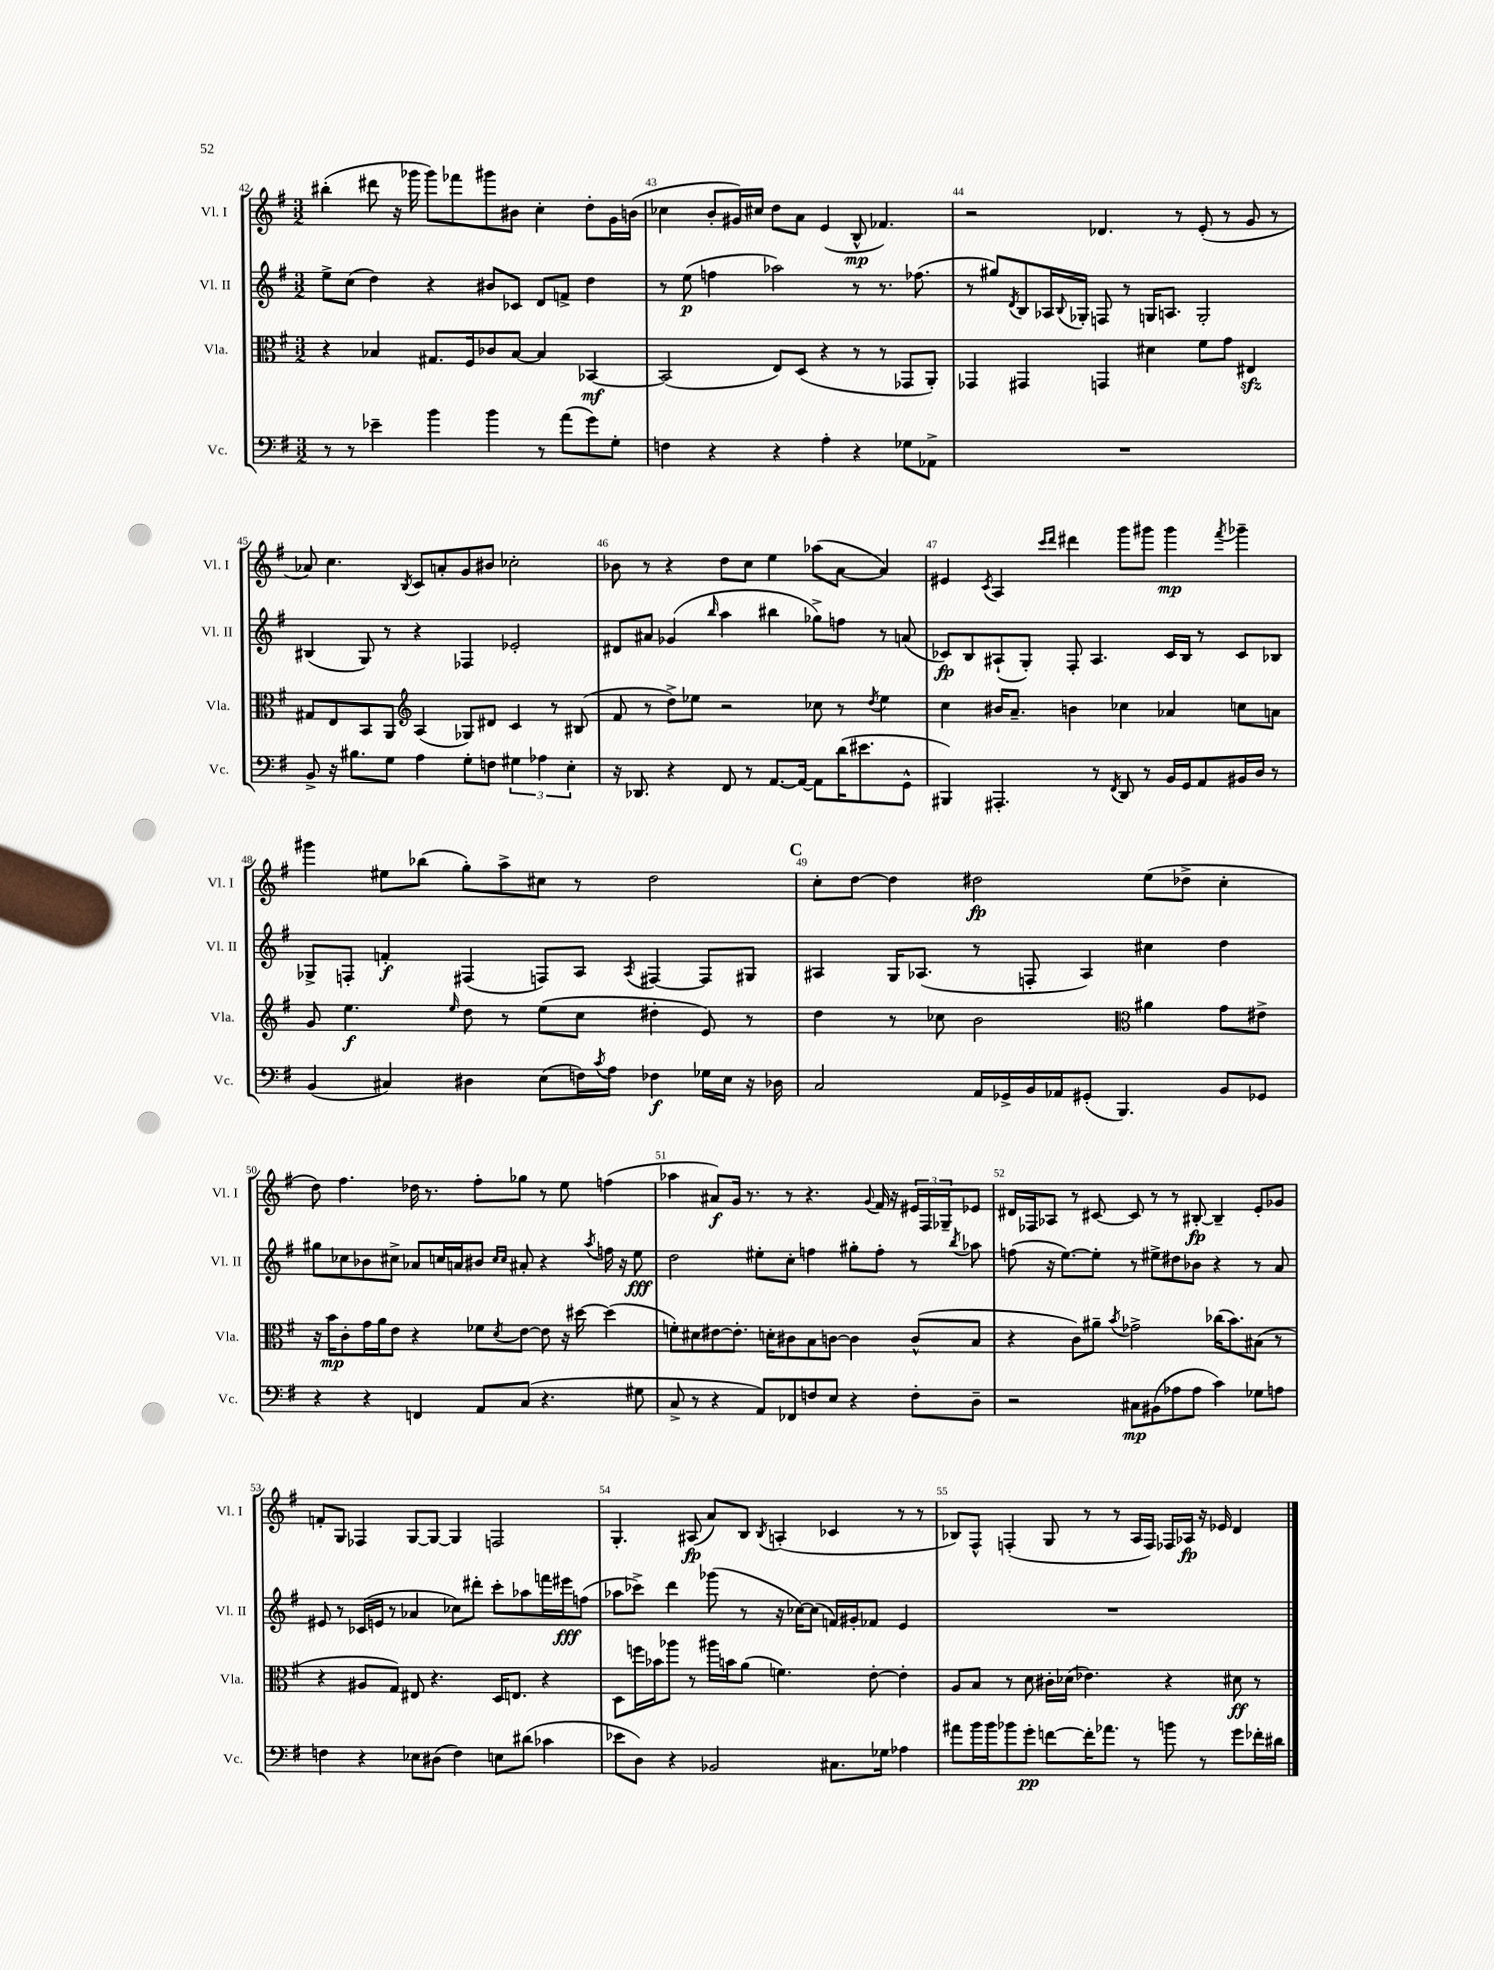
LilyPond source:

<<
\new StaffGroup <<
\new Staff = "s0" \with { instrumentName = "Vl. I" shortInstrumentName = "Vl. I" } {
    \clef treble \key g \major \numericTimeSignature \time 3/2
    bis''4-.( dis'''8 r16 ges'''16 ges'''8) fes'''8 gis'''8 bis'8 c''4-. d''8-. g'16 b'16( |
    ces''4 b'8-. gis'16) cis''16 d''8 a'8 e'4( b8-^\mp fes'4.) |
    r2 des'4. r8 e'8-.( r8 g'8 r8 |
    aes'8) c''4. \acciaccatura { b8 } c'8 a'8-. g'8 bis'8 ces''2-. |
    bes'8 r8 r4 d''8 c''8 e''4 aes''8( a'8~ a'4) |
    eis'4 \acciaccatura { c'8 } a4 \grace { c'''16 d'''16 } dis'''4 g'''8 gis'''8 gis'''4\mp \acciaccatura { fis'''8 } ges'''4-- |
    gis'''4 eis''8 bes''8( g''8-.) a''8-> cis''8 r8 d''2 |
    \mark \markup { \bold "C" } c''8-. d''8~ d''4 dis''2\fp e''8( des''8-> c''4-. |
    d''8) fis''4. des''16 r8. fis''8-. ges''8 r8 e''8 f''4( |
    aes''4 ais'8\f) g'16 r8. r8 r4. \appoggiatura { g'8 } fis'16 r16 \tuplet 3/2 { eis'16 fis16 ges16-- } ees'8 |
    dis'16 fes16 aes8 r8 cis'8~ cis'8 r8 r8 bis8~-.\fp bis4-- e'8-. ges'8 |
    f'8-. g8 fes4 g8~ g8~ g4 f2 |
    g4.-. ais8\fp( a'8) b8 \acciaccatura { b8 } a4-.( ces'4 r8 r8 |
    bes8) fis8-^ f4-.( g8 r8 r8 a16 f16) fes16 aes16\fp r16 ees'16 d'4 \bar "|." |
}
\new Staff = "s1" \with { instrumentName = "Vl. II" shortInstrumentName = "Vl. II" } {
    \clef treble \key g \major \numericTimeSignature \time 3/2
    e''8-> c''8( d''4) r4 bis'8 ces'8 d'8 f'8-> d''4 |
    r8 e''8\p( f''4 aes''2) r8 r8. fes''8.( |
    r8 gis''8) \acciaccatura { d'8 } b8 aes16 \appoggiatura { b8 } ges16-. f8 r8 g16 a8. g2-. |
    bis4( g8) r8 r4 fes4 ees'2-. |
    dis'8 ais'8 ges'4( \grace { b''16 } a''4 bis''4 ges''8->) f''8 r8 a'8( |
    ces'8\fp) b8 ais8-!( g8-.) fis8-. ais4. ces'16 b16 r8 ces'8 bes8 |
    ges8-> f8-. f'4-.\f fis4( f8) a8 \acciaccatura { a8 } fis4~ fis8 gis8 |
    \mark \markup { \bold "C" } ais4 g16 aes8.( r8 f8-. aes4) cis''4 d''4 |
    gis''8 ces''8 bes'8 cis''8-> aes'8 c''16 a'16 bis'8 \grace { c''16 c''16 } ais'8-. r4 \acciaccatura { a''8 } f''16 r16 e''8\fff |
    d''2 eis''8-. c''8-. f''4 gis''8-. f''8-. r8 \acciaccatura { b''8 } aes''8 |
    f''8( r16 e''8.~) e''8-. r8 eis''8-> dis''8 bes'8 r4 r8 a'8 |
    eis'8 r8 ces'16( e'16 r8 aes'4 ces''8) dis'''8-. c'''8-. aes''8 f'''16 eis'''16\fff f''8( |
    aes''8 ces'''8->) d'''4 ges'''8( r8 r16 ces''16~) ces''8( f'16) gis'16-. fes'8 e'4 |
    R1. \bar "|." |
}
\new Staff = "s2" \with { instrumentName = "Vla." shortInstrumentName = "Vla." } {
    \clef alto \key g \major \numericTimeSignature \time 3/2
    r4 bes4 gis8. fis16 ces'8 bes8~ bes4 bes,4~\mf |
    bes,2( e8) d8( r4 r8 r8 ges,8 a,8-.) |
    ges,4 gis,4 g,4 dis'4 fis'8 g'8 eis4\sfz |
    gis8 e8 b,8 a,8 \clef treble a4( ges8) dis'8 c'4 r8 bis8( |
    fis'8 r8 d''8->) ees''8 r2 ces''8 r8 \acciaccatura { d''8 } ees''4 |
    c''4 bis'16 a'8.-- b'4 ces''4 aes'4 c''8 a'8 |
    g'8 e''4.\f \grace { e''16 } d''8 r8 e''8( c''8 dis''4-. e'8) r8 |
    \mark \markup { \bold "C" } d''4 r8 ces''8 b'2 \clef alto ais'4 g'8 eis'8-> |
    r16 b'16\mp c'8-. g'16 a'16 e'8 r4 fes'8 \acciaccatura { d'8 } e'8~ e'8 r16 dis''16~ dis''4( |
    f'8-.) dis'8 eis'8~ eis'8.-. d'16-. cis'8 b8 c'8~ c'4 c'8-^( b8 |
    r4 c'8) ais'8-- \acciaccatura { b'8 } ges'2-> ces''16( b'8.) bis8( r8 |
    r4 ais8 g8) eis8 r4. d16 e8. r4 |
    d8 f''16 bes'16 aes''8 r8 ais''16 b'16 a'8( f'4.) e'8~-. e'4-. |
    a8 b8 r8 d'8 cis'16-. des'16( ees'4.) r4 dis'8\ff r8 \bar "|." |
}
\new Staff = "s3" \with { instrumentName = "Vc." shortInstrumentName = "Vc." } {
    \clef bass \key g \major \numericTimeSignature \time 3/2
    r8 r8 ees'4-- b'4 b'4 r8 a'8( g'8) g8-. |
    f4 r4 r4 a4-. r4 ges8 aes,8-> |
    R1. |
    b,8-> r16 bis8. g8 a4 g8-. f8 \tuplet 3/2 { gis4 aes4 e4-. } |
    r16 des,8. r4 fis,8 r8 a,8.~ a,16~ a,8 d'16( eis'8. g,8-^ |
    bis,,4) ais,,4.-. r8 \acciaccatura { fis,8 } d,8 r8 b,16 g,16 a,8 bis,16 d16 r8 |
    b,4( cis4) dis4 e8( f16) \acciaccatura { c'8 } a16 fes4\f ges16 e16 r16 des16 |
    \mark \markup { \bold "C" } c2 a,16 ges,16-> b,16 aes,16 gis,8-.( b,,4.) b,8 ges,8 |
    r4 r4 f,4 a,8 c8( r4. gis8 |
    c8-> r8 r4 a,8) fes,8 f8 e8 r4 f8-. d8-- |
    r2 cis8\mp bis,8( aes8 aes8 c'4) ges8 a8 |
    f4 r4 ees8 dis8( f4) e8 dis'8( ces'4 |
    ees'8 d8) r4 bes,2 cis8. ges16 aes4 |
    ais'8 b'16 b'16 bes'8 g'8-.\pp f'8~ f'16-. aes'8. r8 b'8 r8 g'8 fes'16-. dis'16 \bar "|." |
}
>>
>>
\layout { \context { \Score currentBarNumber = #42 \override BarNumber.break-visibility = ##(#f #t #t) barNumberVisibility = #all-bar-numbers-visible } }
